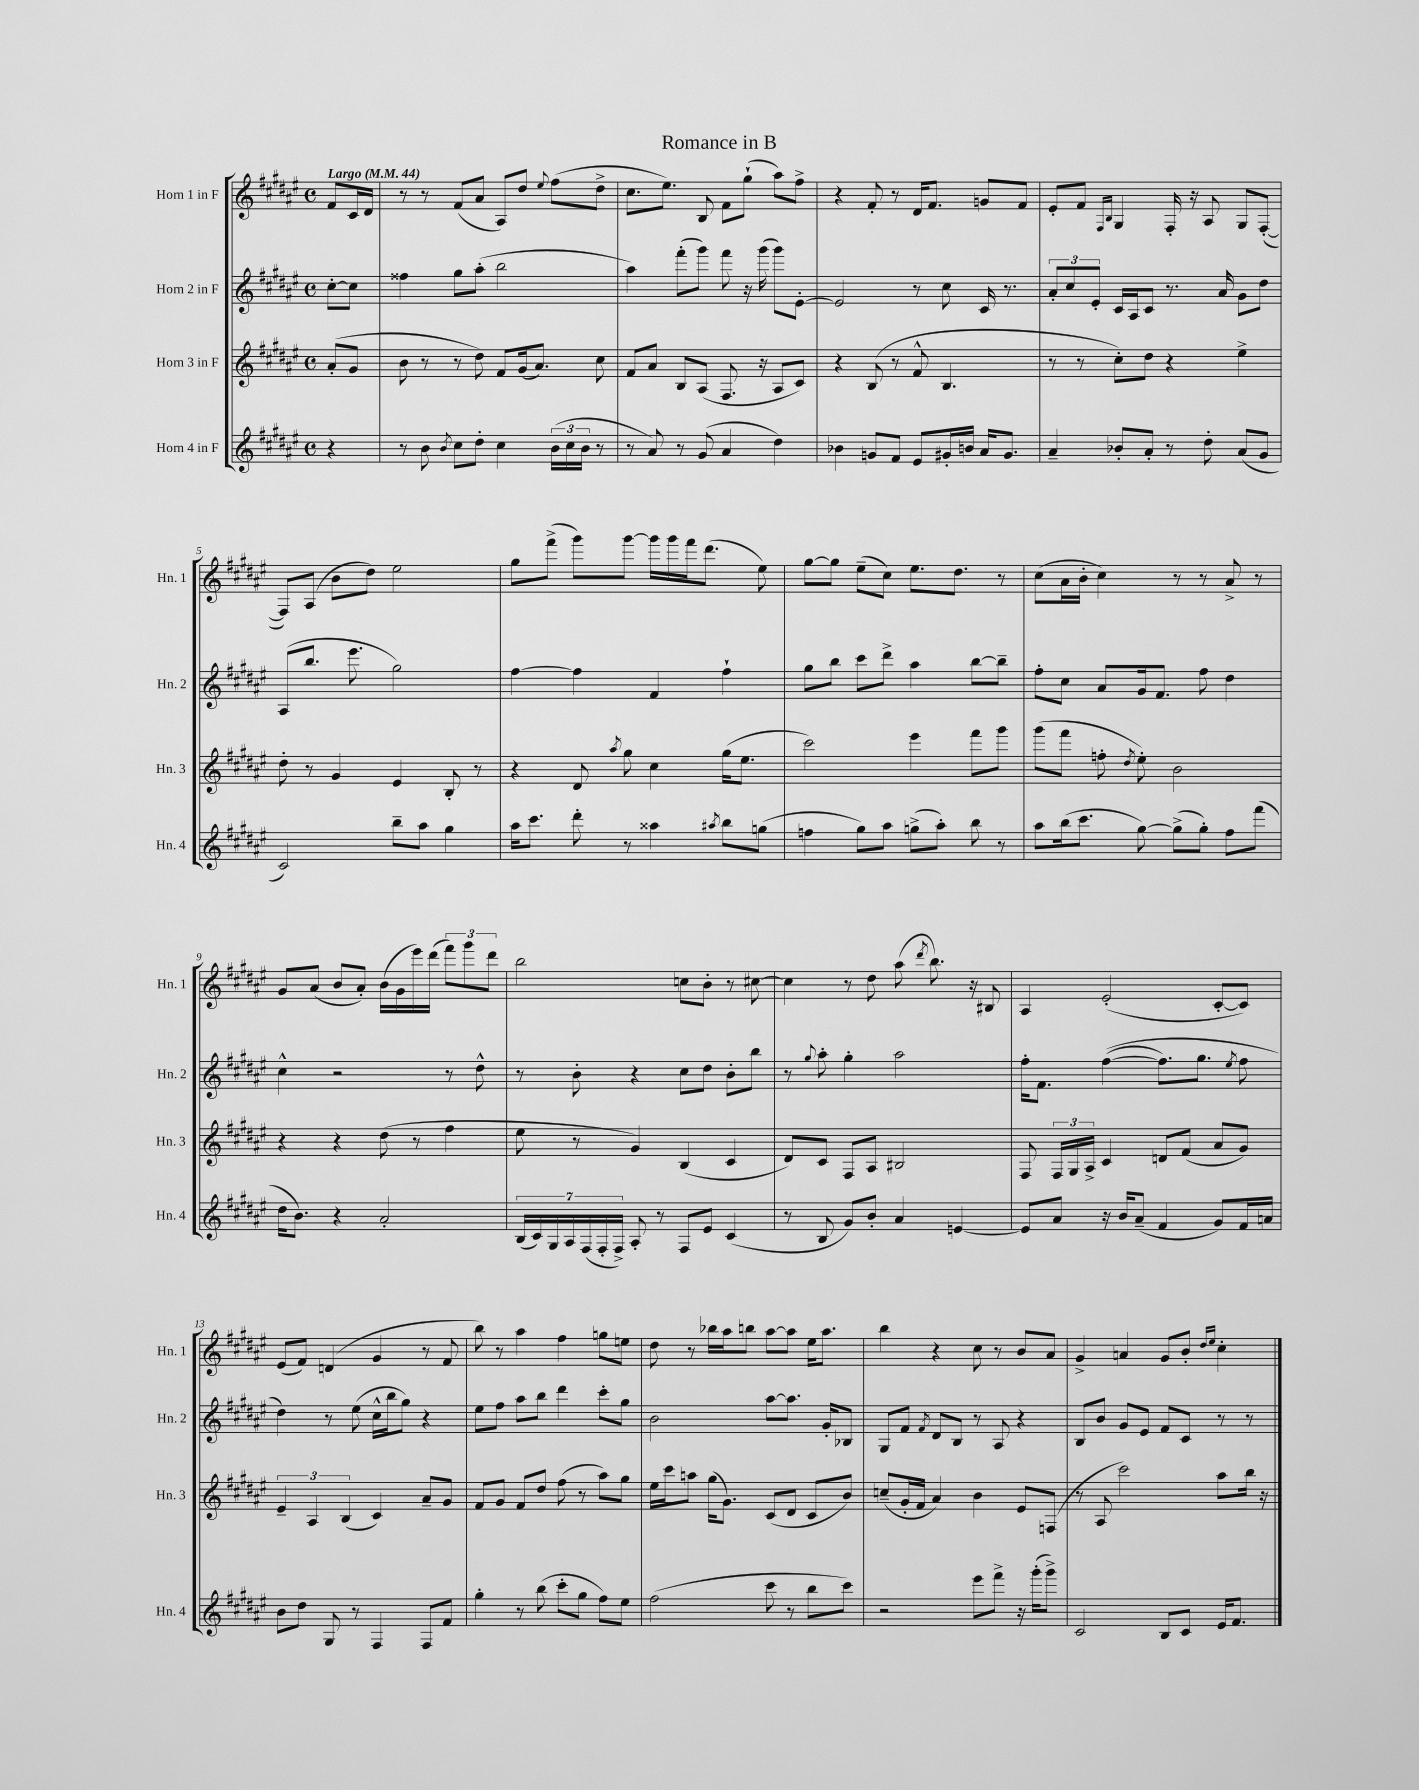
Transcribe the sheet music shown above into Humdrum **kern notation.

**kern	**kern	**kern	**kern
*staff4	*staff3	*staff2	*staff1
*clefG2	*clefG2	*clefG2	*clefG2
*k[f#c#g#d#a#e#]	*k[f#c#g#d#a#e#]	*k[f#c#g#d#a#e#]	*k[f#c#g#d#a#e#]
*M4/4	*M4/4	*M4/4	*M4/4
*met(c)	*met(c)	*met(c)	*met(c)
*MM44	*MM44	*MM44	*MM44
4r	(8a#'/L	[8cc#'\L	8f#/L
.	8g#/J	8cc#\]J	16c#/L
.	.	.	16d#/JJ
=	=	=	=
8r	8b\	4ff##\	8r
8b\	8r	.	8r
8qb/	.	.	.
8cc#\L	8r	8gg#\L	(8f#/L
8dd#'\J	8dd#\)	(8aa#'\J	8a#/J
4cc#\	8f#/L	2bb\	8A#/L)
.	(16g#/k	.	8dd#/J
.	8.a#/J)	.	.
.	.	.	8qqee#/
(24b\LL	.	.	(8ff#\L
24cc#\	.	.	.
24b\JJ	.	.	.
8r	8cc#\	.	8dd#^\J
=	=	=	=
8r	8f#/L	4aa#\)	8.cc#\L
8a#/)	8a#/J	.	.
.	.	.	8.ee#\J)
8r	8B/L	(8fff#'\L	.
(8g#/	(8A#/J	8ggg#\J)	8B/
4a#/	8.F#/	8fff#\	8f#\L
.	.	16r	(8gg#`\J
.	16r	(16ggg#\	.
4dd#\)	8A#/L	8ggg#\L)	8aa#\L)
.	8c#/J)	[8e#'\J	8ff#^\J
=	=	=	=
4b-\	4r	2e#/]	4r
8g/L	(8B/	.	8f#'/
8f#/J	8r	.	8r
8e#/L	8f#^^/	8r	16d#/LK
.	.	.	8.f#/J
16g#'/L	4.B/	8cc#\	.
16b/JJ	.	.	.
16a#/LK	.	16c#/	8g/L
8.g#/J	.	8.r	.
.	.	.	8f#/J
=	=	=	=
4a#~/	8r	12a#'/L	8e#'/L
.	.	12cc#/	.
.	8r	.	8f#/J
.	.	12e#'/J	.
.	.	.	16qqF#/LL
.	.	.	16qqB/JJ
8b-'/L	8cc#'\L)	16c#/LL	4G#/
.	.	16A#/J	.
8a#'/J	8dd#\J	8c#/J	.
8r	4r	8.r	16F#'/
.	.	.	16r
8dd#'\	.	.	8A#/
.	.	16a#/	.
(8a#/L	4ee#^\	8g#\L	8G#/L
8g#/J	.	8dd#\J	([8F#'/J
=	=	=	=
2c#/)	8dd#'\	(8A#/L	8F#/]L)
.	8r	8.bb/J	(8A#/J
.	4g#/	.	8b\L
.	.	8.eee#\	.
.	.	.	8dd#\J)
8bb~\L	4e#/	2gg#\)	2ee#\
8aa#\J	.	.	.
4gg#\	8B'/	.	.
.	8r	.	.
=	=	=	=
16aa#\LK	4r	[4ff#\	8gg#\L
8.ccc#\J	.	.	.
.	.	.	(8fff#^\J
8ddd#'\	8d#/	4ff#\]	8ggg#\L)
.	8qaa#/	.	.
8r	8gg#\	.	[8ggg#\J
4aa##\	4cc#\	4f#/	16ggg#\]LL
.	.	.	16ggg#\
.	.	.	16fff#\J
.	.	.	(8.ddd#\J
8qaa#/	.	.	.
8bb\L	(16gg#\LK	4ff#`\	.
.	8.ee#\J	.	.
(8gg\J	.	.	8ee#\)
=	=	=	=
4ff\	2ccc#\)	8gg#\L	[8gg#\L
.	.	8bb\J	8gg#\]J
8gg#\L)	.	8ccc#\L	(8ee#~\L
8aa#\J	.	8ddd#^\J	8cc#\J)
(8gg^\L	4eee#\	4aa#\	8.ee#\L
8aa#'\J)	.	.	.
.	.	.	8.dd#\J
8bb\	8fff#\L	[8bb\L	.
8r	8ggg#\J	8bb~\]J	8r
=	=	=	=
8aa#\L	(8ggg#\L	8ff#'\L	(8cc#\L
(16bb\k	8fff#\J	8cc#\J	16a#\L
8.ccc#\J	.	.	16b'\JJ
.	8ff'\	8a#/L	4cc#\)
.	8qdd#/	.	.
[8gg#\)	8ee#'\)	16g#/k	.
.	.	8.f#/J	.
(8gg#^\]L	2b\	.	8r
8gg#'\J)	.	8ff#\	8r
8ff#\L	.	4dd#\	8a#^/
(8fff#\J	.	.	8r
=	=	=	=
16dd#\LK	4r	4cc#^^\	8g#/L
8.b\J)	.	.	.
.	.	.	(8a#/J
4r	4r	2r	8b/L
.	.	.	8a#'/J)
2a#'/	(8dd#\	.	(16b\LL
.	.	.	16g#\
.	8r	.	16eee#\)
.	.	.	(16ddd#\JJ
.	4ff#\	8r	12fff#\L)
.	.	.	12ggg#\
.	.	8dd#^^\	.
.	.	.	12ddd#\J
=	=	=	=
(28B/LL	8ee#\	8r	2bb\
28c#/)	.	.	.
28G#/	.	.	.
28A#/	.	.	.
.	8r	8b'\	.
(28F#/	.	.	.
28F#'/	.	.	.
28F#^/JJ)	.	.	.
8A#'/	4g#/)	4r	.
8r	.	.	.
8F#/L	(4B/	8cc#\L	8cc\L
8e#/J	.	8dd#\J	8b'\J
(4c#/	4c#/	8b'\L	8r
.	.	8bb\J	[8cc#\
=	=	=	=
8r	8d#/L)	8r	4cc#\]
.	.	8qqgg#/	.
8B/	8c#/J	8aa#'\	.
8g#/L)	8F#/L	4gg#'\	8r
8b'/J	8A#/J	.	8dd#\
4a#/	2B#/	2aa#\	(8aa#\
.	.	.	8qddd#/
.	.	.	8.bb\)
[4e/	.	.	.
.	.	.	16r
.	.	.	8B#/
=	=	=	=
8e/]L	8F#/	16ff#'\LK	4A#/
.	.	8.f#\J	.
8a#/J	24F#/LL	.	.
.	24G#/	.	.
.	24A#^/JJ	.	.
16r	4c#/	&(([4ff#\	(2e#'/
16b/LK	.	.	.
(8a#~/J	.	.	.
4f#/	8d/L	8.ff#\]L)	.
.	(8f#/J	.	.
.	.	8.gg#\J	.
8g#/L)	8a#/L	.	[8c#'/L
.	.	8qee#/	.
16f#/L	8g#/J)	8ff#\	8c#/]J)
16a/JJ	.	.	.
=	=	=	=
8b\L	6e#~/	4dd#\&)	(8e#/L
8dd#\J	.	.	8f#/J)
.	6A#/	.	.
8G#/	.	8r	(4d/
.	(6B/	.	.
8r	.	(8ee#\	.
4F#/	4c#/)	16cc#^^\LL	4g#/
.	.	16bb\J	.
.	.	8gg#\J)	.
8F#/L	8a#~/L	4r	8r
8f#/J	8g#/J	.	8f#/
=	=	=	=
4gg#'\	8f#/L	8ee#\L	8bb\)
.	8g#/J	8ff#\J	8r
8r	8f#/L	8aa#\L	4aa#\
(8bb\	8dd#/J	8bb\J	.
8ccc#'\L	(8ff#\	4ddd#\	4ff#\
8gg#\J	8r	.	.
8ff#\L)	8aa#\L)	8ccc#'\L	8gg\L
8ee#\J	8gg#\J	8gg#\J	8ee\J
=	=	=	=
(2ff#\	16ee#\LL	2b\	8dd#\
.	16ccc#\J	.	.
.	8aa\J	.	8r
.	(16gg#\LK	.	16bb-\LL
.	8.g#\J)	.	16aa#\J
.	.	.	8bb\J
8ccc#\	(8c#/L	[8aa#\L	[8aa#\L
8r	8d#/J	8.aa#\]J	8aa#\]J
8bb\L	8c#/L	.	16ee#\LK
.	.	16g#'/LK	8.aa#\J
8ccc#\J)	8b/J)	8B-/J	.
=	=	=	=
2r	(8cc~/L	8G#/L	4bb\
.	16g#'/L	8f#/J	.
.	16f#/JJ	.	.
.	.	8qf#/	.
.	4a#/)	8d#/L	4r
.	.	8B/J	.
8eee#\L	4b\	8r	8cc#\
8fff#^\J	.	8A#/	8r
16r	8e#/L	4r	8b/L
(16ggg#'\LK	.	.	.
8ggg#^\J)	(8F/J	.	8a#/J
=	=	=	=
2c#/	8r	8B/L	4g#^/
.	8A#/	8b/J	.
.	2ccc#\)	8g#/L	4a/
.	.	8e#/J	.
8B/L	.	8f#/L	8g#/L
8c#/J	.	8c#/J	8b'/J
.	.	.	16qqdd#/LL
.	.	.	16qqee#/JJ
16e#/LK	8aa#\L	8r	4cc#'\
8.f#/J	.	.	.
.	16bb\Jk	8r	.
.	16r	.	.
==	==	==	==
*-	*-	*-	*-
